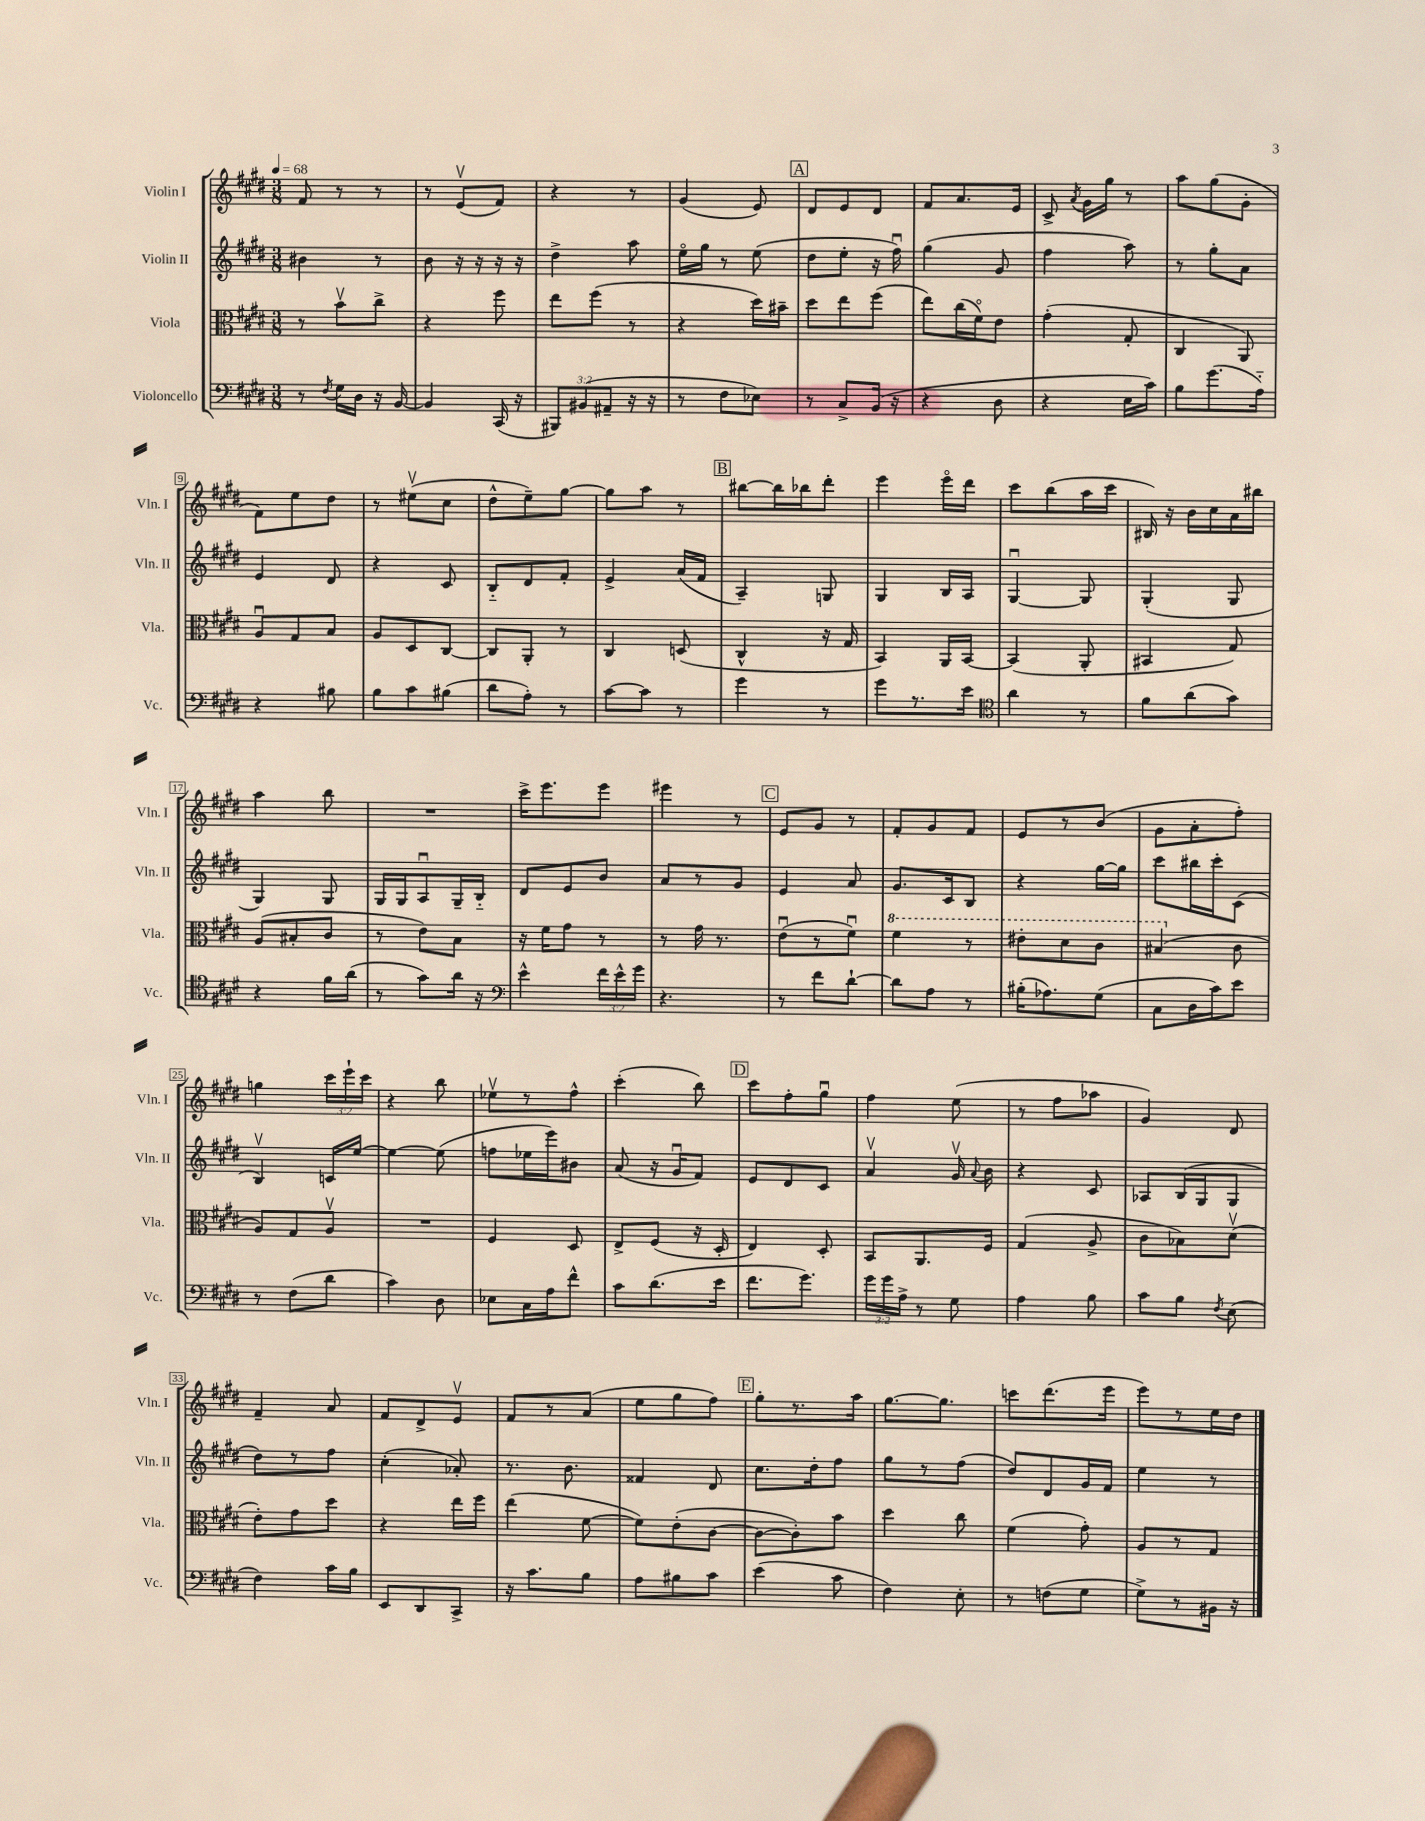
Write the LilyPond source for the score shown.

<<
\new StaffGroup <<
\new Staff = "s0" \with { instrumentName = "Violin I" shortInstrumentName = "Vln. I" } {
    \clef treble \key e \major \numericTimeSignature \time 3/8 \override Staff.TupletNumber.text = #tuplet-number::calc-fraction-text \tempo 4 = 68
    \autoBeamOff fis'8 r8 r8 |
    r8 e'8[\upbow( fis'8]) |
    r4 r8 |
    gis'4( e'8) |
    \mark \markup { \box "A" } dis'8[ e'8 dis'8] |
    fis'8[ a'8. e'16] |
    cis'8-> \acciaccatura { a'8 } gis'16[ gis''16] r8 |
    a''8[ gis''8( gis'8]-. |
    fis'8[) e''8 dis''8] |
    r8 eis''8[\upbow( cis''8] |
    dis''8[-^ e''8--) gis''8]~ |
    gis''8[ a''8] r8 |
    \mark \markup { \box "B" } bis''8[~ bis''16 bes''16 dis'''8]-. |
    e'''4 e'''16[\flageolet dis'''16] |
    cis'''8[ b''8( a''16 cis'''16] |
    bis16) r16 b'16[ cis''16 a'16 bis''16] |
    a''4 b''8 |
    R4. |
    cis'''16[-> e'''8. e'''8] |
    eis'''4 r8 |
    \mark \markup { \box "C" } e'8[ gis'8] r8 |
    fis'8[-. gis'8 fis'8] |
    e'8[ r8 b'8]( |
    gis'8[ a'8-. fis''8]-.) |
    g''4 \tuplet 3/2 { cis'''16[ e'''16-! cis'''16] } |
    r4 b''8 |
    ees''8[\upbow r8 fis''8]-^ |
    cis'''4-.( b''8) |
    \mark \markup { \box "D" } cis'''8[ fis''8-. gis''8]\downbow |
    fis''4 e''8( |
    r8 fis''8[ aes''8] |
    gis'4) dis'8 |
    fis'4-- a'8 |
    fis'8[ dis'8-> e'8]\upbow |
    fis'8[ r8 a'8]( |
    e''8[ gis''8 fis''8]) |
    \mark \markup { \box "E" } gis''8[-. r8. a''16] |
    gis''8.[~ gis''8.] |
    c'''8[ dis'''8.( e'''16] |
    e'''8[) r8 e''16 dis''16] \bar "|." |
}
\new Staff = "s1" \with { instrumentName = "Violin II" shortInstrumentName = "Vln. II" } {
    \clef treble \key e \major \numericTimeSignature \time 3/8
    \autoBeamOff bis'4 r8 |
    b'8 r16 r16 r16 r16 |
    dis''4-> a''8 |
    e''16[\flageolet gis''16] r8 e''8( |
    \mark \markup { \box "A" } dis''8[ e''8]-. r16 fis''16\downbow) |
    gis''4( gis'8 |
    fis''4 a''8) |
    r8 gis''8[-. a'8] |
    e'4 dis'8 |
    r4 cis'8 |
    b8[-_ dis'8 fis'8]-. |
    e'4-> a'16[( fis'16] |
    \mark \markup { \box "B" } a4--) g8 |
    gis4 b16[ a16] |
    gis4~\downbow gis8 |
    gis4-.( gis8 |
    gis4) gis8 |
    gis16[ gis16 a8\downbow gis16-- b16]-_ |
    dis'8[ e'8 b'8] |
    a'8[ r8 gis'8] |
    \mark \markup { \box "C" } e'4 a'8 |
    gis'8.[ cis'16 b8] |
    r4 gis''16[~ gis''16] |
    cis'''8[ bis''16 cis'''16-. cis'8]( |
    b4\upbow) c'16[ e''16]~ |
    e''4~ e''8( |
    f''8[ ees''16 e'''16) bis'8] |
    a'8( r16 gis'16[\downbow fis'8]) |
    \mark \markup { \box "D" } e'8[ dis'8 cis'8] |
    a'4\upbow gis'16\upbow \appoggiatura { a'8 } b'16 |
    r4 cis'8 |
    aes8[ b16( gis16 gis8] |
    dis''8[) r8 fis''8] |
    cis''4-.( aes'8-.) |
    r8. b'8. |
    fisis'4 dis'8 |
    \mark \markup { \box "E" } cis''8.[ dis''16-. fis''8] |
    gis''8[ r8 fis''8]( |
    dis''8[) dis'8 gis'16 fis'16] |
    e''4 r8 \bar "|." |
}
\new Staff = "s2" \with { instrumentName = "Viola" shortInstrumentName = "Vla." } {
    \clef alto \key e \major \numericTimeSignature \time 3/8
    \autoBeamOff r8 b'8[\upbow cis''8]-> |
    r4 fis''8 |
    e''8[ fis''8]( r8 |
    r4 dis''16[) bis'16]-- |
    \mark \markup { \box "A" } dis''8[ e''8 fis''8]( |
    e''8[) cis''16( fis'16\flageolet) e'8] |
    gis'4-.( gis8-. |
    cis4 a,8) |
    a8[\downbow gis8 b8] |
    a8[ dis8 cis8]~ |
    cis8[ a,8]-. r8 |
    cis4 d8( |
    \mark \markup { \box "B" } cis4-^ r16 gis16 |
    b,4) a,16[ b,16]~ |
    b,4( a,8-. |
    bis,4 gis8) |
    a8[( bis8-. cis'8] |
    r8 e'8[) b8] |
    r16 fis'16[ gis'8] r8 |
    r8 gis'16 r8. |
    \mark \markup { \box "C" } e'8[\downbow( r8 fis'8]\downbow) |
    \ottava #1 fis''4 r8 |
    eis''8[-. dis''8 cis''8] |
    bis'4( \ottava #0 cis'8 |
    a8[) gis8 a8]\upbow |
    R4. |
    fis4 dis8 |
    e8[-> fis8]( r16 dis16-. |
    \mark \markup { \box "D" } e4) dis8-. |
    b,8[ a,8. fis16] |
    gis4( a8-> |
    cis'8[ bes8) dis'8]\upbow( |
    e'8[-.) gis'8 dis''8] |
    r4 e''16[ fis''16] |
    e''4( fis'8~ |
    fis'8[) e'8-.( cis'8]~ |
    \mark \markup { \box "E" } cis'8[~ cis'8-.) b'8] |
    dis''4 cis''8 |
    fis'4( gis'8-.) |
    a8[ r8 gis8] \bar "|." |
}
\new Staff = "s3" \with { instrumentName = "Violoncello" shortInstrumentName = "Vc." } {
    \clef bass \key e \major \numericTimeSignature \time 3/8 \override Staff.TupletNumber.text = #tuplet-number::calc-fraction-text
    \autoBeamOff r8 \acciaccatura { fis8 } gis16[ dis16] r16 b,16~ |
    b,4 cis,16( r16 |
    \tuplet 3/2 { bis,,8[) bis,8( ais,8]-- } r16 r16 |
    r8 fis8[ ees8]) |
    \mark \markup { \box "A" } r8 cis8[-> b,16]( r16 |
    r4 dis8 |
    r4 e16[ cis'16]) |
    b8[ gis'8.( a16]-_) |
    r4 bis8 |
    b8[ cis'8 bis8]( |
    dis'8[ a8]-.) r8 |
    cis'8[~ cis'8] r8 |
    \mark \markup { \box "B" } gis'4 r8 |
    gis'8[ r8. e'16] |
    \clef tenor a'4 r8 |
    fis'8[ a'8( gis'8]) |
    r4 fis'16[ a'16]( |
    r8 gis'8[) a'16] r16 |
    \clef bass e'4-^ \tuplet 3/2 { fis'16[ e'16-^ gis'16] } |
    r4. |
    \mark \markup { \box "C" } r8 fis'8[ dis'8]~-! |
    dis'8[ a8] r8 |
    bis16[-.( aes8.) gis8]( |
    cis8[ dis16 cis'16) e'8] |
    r8 fis8[( dis'8] |
    cis'4) dis8 |
    ees8[ cis16 a16 fis'8]-^ |
    cis'8[ dis'8.( e'16] |
    \mark \markup { \box "D" } fis'8.[ gis'8.]) |
    \tuplet 3/2 { gis'16[ gis'16 a16]-> } r8 gis8 |
    a4 b8 |
    cis'8[ b8] \acciaccatura { fis8 } e8( |
    fis4) cis'16[ b16] |
    e,8[ dis,8 cis,8]-> |
    r16 cis'8.[ b8] |
    a8[ bis8 cis'8] |
    \mark \markup { \box "E" } e'4( cis'8 |
    fis4) e8-. |
    r8 f8[( gis8] |
    gis8[->) r8 bis,16] r16 \bar "|." |
}
>>
>>
\layout { \context { \Score \override BarNumber.stencil = #(make-stencil-boxer 0.1 0.3 ly:text-interface::print) } }
